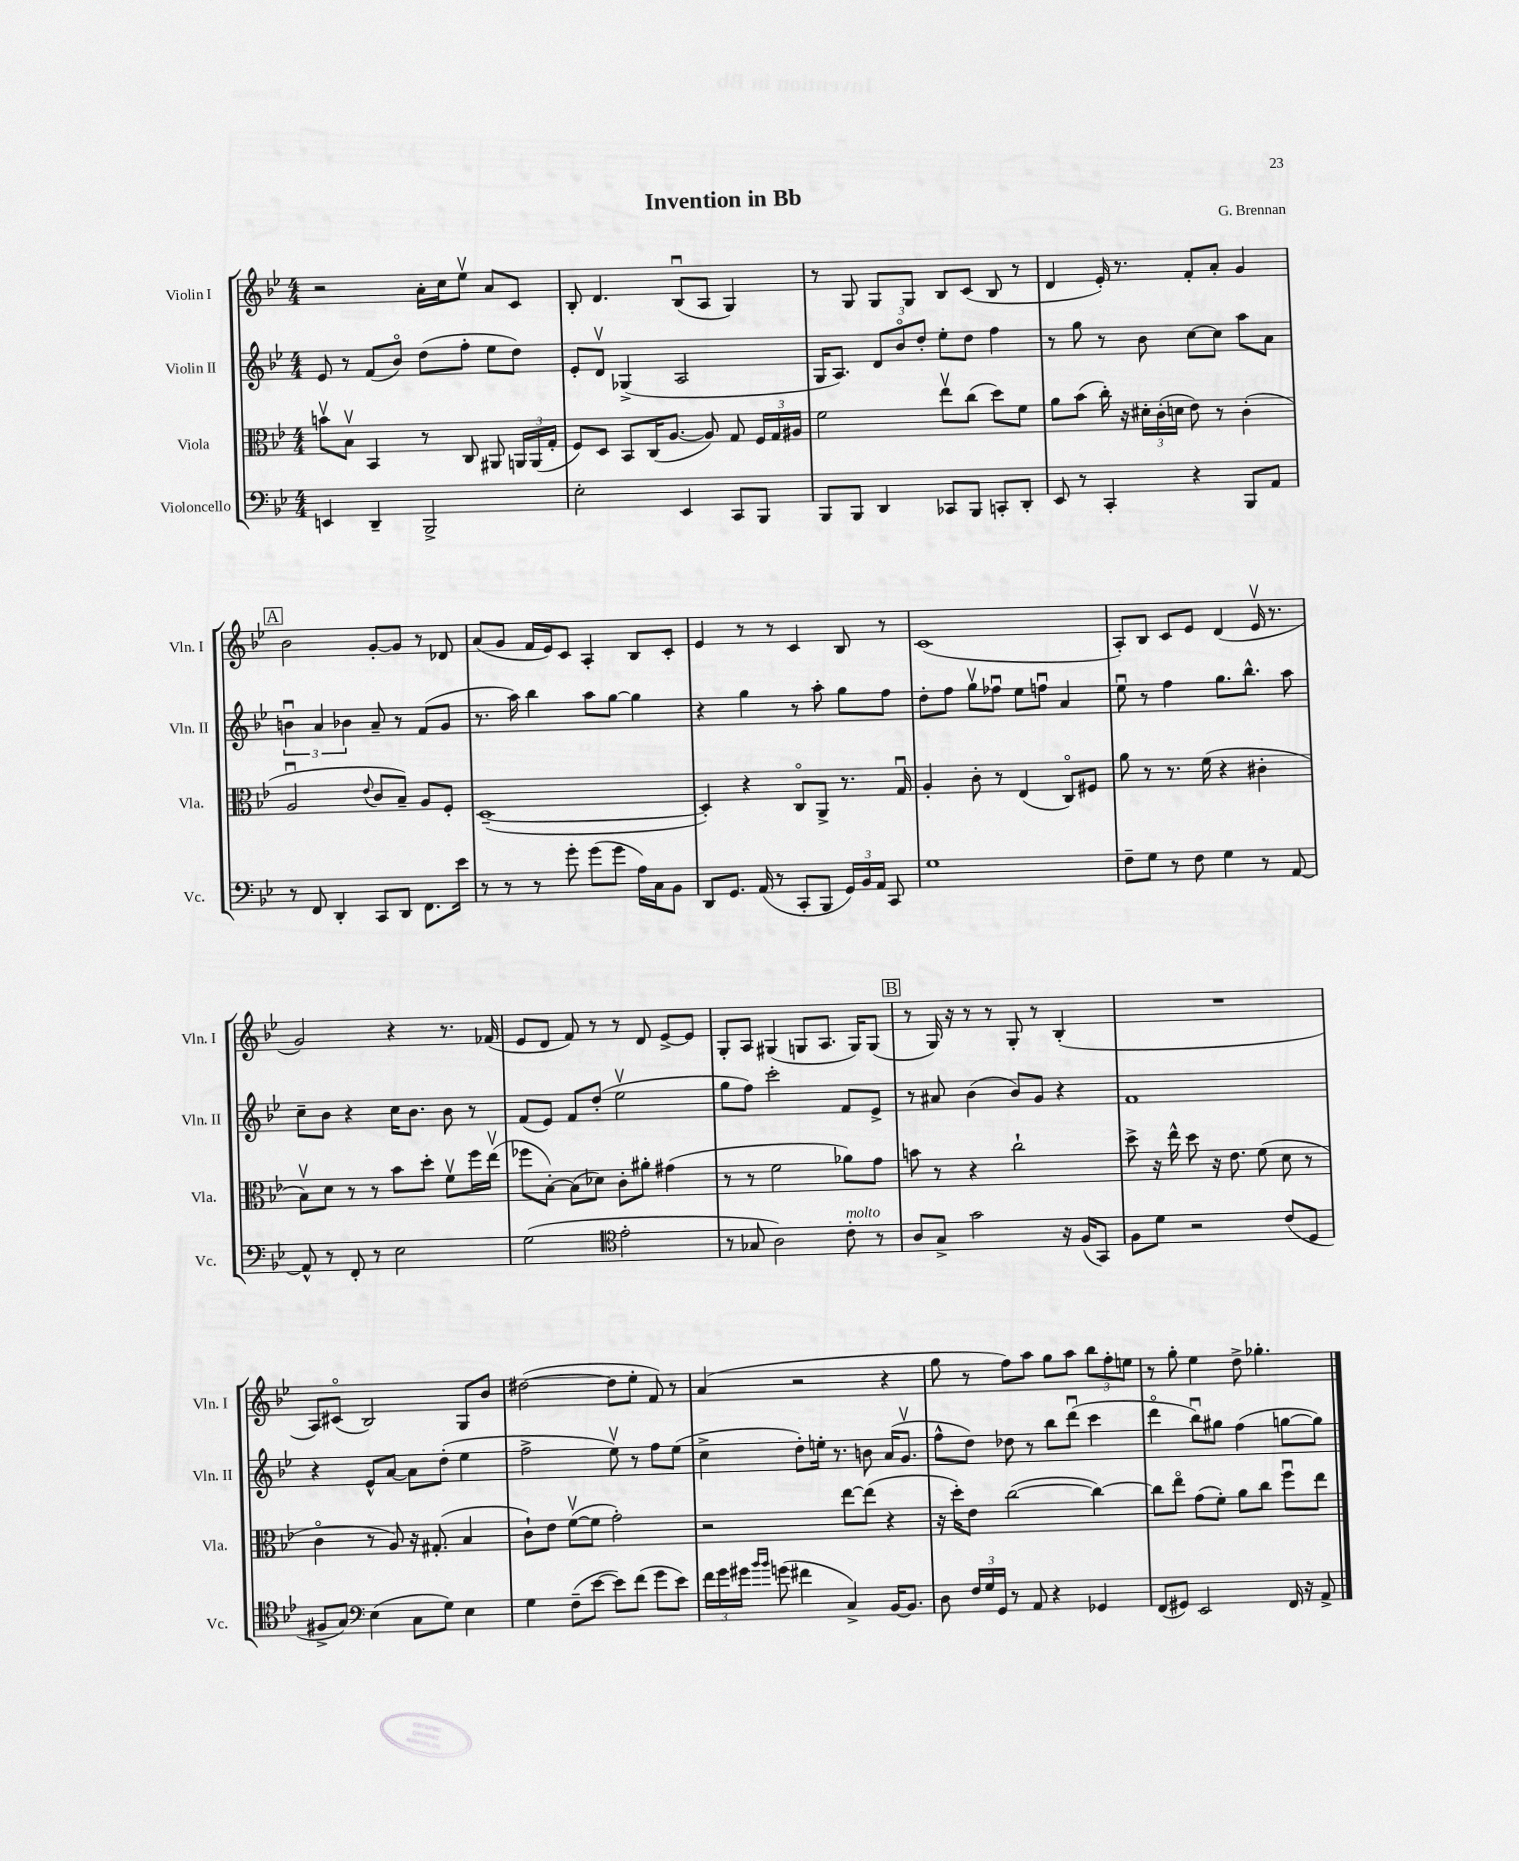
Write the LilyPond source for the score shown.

\header { title = "Invention in Bb" composer = "G. Brennan" }
<<
\new StaffGroup <<
\new Staff = "s0" \with { instrumentName = "Violin I" shortInstrumentName = "Vln. I" } {
    \clef treble \key bes \major \numericTimeSignature \time 4/4
    \autoBeamOff r2 a'16[-. c''16 ees''8]\upbow a'8[ c'8] |
    bes8-. d'4. bes8[\downbow( a8] g4) |
    r8 g8 g8[ g8] bes8[ c'8]( bes8 r8 |
    d'4 ees'16-.) r8. f'8[-. a'8]-. g'4 |
    \mark \markup { \box "A" } bes'2 g'8[~-. g'8] r8 des'8 |
    a'8[( g'8] f'16[ ees'16) c'8] a4-. bes8[ c'8]-. |
    ees'4 r8 r8 c'4 bes8 r8 |
    c'1( |
    a8[-.) bes8] c'8[ ees'8] d'4( ees'16\upbow r8. |
    g'2) r4 r8. fes'16( |
    ees'8[ d'8] f'8) r8 r8 d'8 ees'8[~-> ees'8] |
    g8[-. a8] gis4( g8[ a8.] g16[) g8]( |
    \mark \markup { \box "B" } r8 g16) r16 r8 r8 g8-. r8 bes4-.( |
    R1 |
    a8[) cis'8]\flageolet( bes2) g8[ bes'8] |
    dis''2~( dis''8[ ees''8]-. f'8) r8 |
    a'4( r2 r4 |
    g''8 r8 f''8[) a''8] g''8[ a''8] \tuplet 3/2 { bes''8[ f''8-. e''8] } |
    r8 g''8-. ees''4 d''8-> ges''4.-. \bar "|." |
}
\new Staff = "s1" \with { instrumentName = "Violin II" shortInstrumentName = "Vln. II" } {
    \clef treble \key bes \major \numericTimeSignature \time 4/4
    \autoBeamOff ees'8 r8 f'8[( bes'8]\flageolet) d''8[( f''8]-. ees''8[ d''8]) |
    ees'8[-. d'8]\upbow ges4->( a2 |
    g16[ a8.]) \tuplet 3/2 { d'8[ bes'8\flageolet d''8]-. } ees''8[-. d''8] f''4 |
    r8 g''8 r8 bes'8 c''8[~ c''8] a''8[ a'8] |
    \mark \markup { \box "A" } \tuplet 3/2 { b'4\downbow a'4 bes'4 } a'8-- r8 f'8[( g'8] |
    r8. a''16) bes''4 a''8[ g''8]~ g''4 |
    r4 g''4 r8 a''8-. g''8[ f''8] |
    d''8[-. f''8] g''8[\upbow fes''8]\downbow ees''8[ f''8]\downbow a'4 |
    ees''8\downbow r8 f''4 g''8.[ bes''8.]-^ a''8 |
    c''8[-- bes'8] r4 c''16[ bes'8.] bes'8 r8 |
    f'8[( ees'8]) f'8[ d''8]-.( ees''2\upbow |
    g''8[ f''8]) c'''2-. f'8[ ees'8]-> |
    \mark \markup { \box "B" } r8 ais'8 bes'4( bes'8[) g'8] r4 |
    f'1 |
    r4 ees'8[-^ a'8]~ a'8[ d''8]-.( ees''4 |
    f''2-> ees''8\upbow) r8 f''8[ ees''8]( |
    c''4-> d''8[-.) e''16]-. r8. b'8 a'16[( g'8.]\upbow |
    f''8[-^ d''8]) des''8 r8 bes''8[ d'''8]\downbow( c'''4 |
    d'''4\flageolet bes''8[\downbow) gis''8] f''4( g''8[~ g''8]) \bar "|." |
}
\new Staff = "s2" \with { instrumentName = "Viola" shortInstrumentName = "Vla." } {
    \clef alto \key bes \major \numericTimeSignature \time 4/4
    \autoBeamOff b'8[\upbow bes8]\upbow bes,4 r8 c8 ais,8 \tuplet 3/2 { a,16[ a,16( g16]-. } |
    f8[) d8] bes,8[ c16( a8.]~ a8) g8 \tuplet 3/2 { f16[ g16 ais16] } |
    f'2 ees''8[\upbow c''8]( d''8[) f'8] |
    a'8[ bes'8]( c''16-.) r16 \tuplet 3/2 { dis'16[-. c'16-.( d'16] } ees'8) r8 c'4-.( |
    \mark \markup { \box "A" } a2\downbow \appoggiatura { ees'8 } c'8[ bes8]--) a8[ f8]-. |
    d1~--( |
    d4-.) r4 c8[\flageolet a,8]-> r8. g16\downbow |
    a4-. c'8-. r8 ees4( c8[\flageolet) fis8] |
    a'8 r8 r8. f'16( r4 cis'4-. |
    bes8[\upbow) d'8] r8 r8 bes'8[ d''8]-. f'8[\upbow f''16 ees''16]\upbow( |
    fes''8[ bes8]~-.) bes8[( des'8]) c'8[-. ais'8]-. gis'4( |
    r8 r8 f'2 aes'8[) g'8] |
    \mark \markup { \box "B" } b'8 r8 r4 c''2-! |
    d''8-> r16 ees''16-^ d''8 r16 ees'8. f'8( d'8 r8 |
    c'4\flageolet r8 a8) r16 gis8.-.( bes4 |
    c'8[-!) ees'8] f'8[~\upbow( f'8] g'2-.) |
    r2 ees''8[~ ees''8]( r4 |
    r16 d''16[-.) ees'8] c''2~( c''4~) |
    c''8[ ees''8]\flageolet g'8[( f'8]-.) a'8[ c''8] f''8[\downbow ees''8] \bar "|." |
}
\new Staff = "s3" \with { instrumentName = "Violoncello" shortInstrumentName = "Vc." } {
    \clef bass \key bes \major \numericTimeSignature \time 4/4
    \autoBeamOff e,4 d,4-- bes,,2-> |
    ees2-. ees,4 c,8[ bes,,8] |
    bes,,8[ bes,,8] d,4 ces,8[ bes,,8] c,8[-. d,8]-. |
    ees,8 r8 c,4-. r4 bes,,8[ a,8] |
    \mark \markup { \box "A" } r8 f,8 d,4-. c,8[ d,8] f,8.[ ees'16] |
    r8 r8 r8 g'8-. g'8[( g'8] a16[) c16 bes,8] |
    d,8[ g,8.] a,16( r8 c,8[-. bes,,8] \tuplet 3/2 { g,16[) bes,16 a,16] } c,8 |
    g1 |
    f8[-- g8] r8 f8 g4 r8 a,8~ |
    a,8-^ r8 f,8-. r8 ees2 |
    g2( \clef tenor ees'2-. |
    r8 ges8 a2) c'8-.^\markup { \italic "molto" } r8 |
    \mark \markup { \box "B" } a8[ g8]-> g'2 r16 f16[( g,8]) |
    f8[ d'8] r2 c'8[( d8] |
    fis8[-> g8]) \clef bass ees4( c8[ g8]) ees4 |
    g4 f8[--( ees'8]~ ees'8[) f'8]( g'8[ ees'8]) |
    \tuplet 3/2 { f'16[ g'16 gis'16] } \grace { bes'16[ bes'16] } g'8( fis'4 c4->) bes,16[~ bes,8.] |
    d8 \tuplet 3/2 { f16[ g16 g,16] } r8 a,8 r4 ges,4 |
    f,8[( gis,8]) ees,2 f,16 r16 a,8-> \bar "|." |
}
>>
>>
\layout { \context { \Score \remove "Bar_number_engraver" } }
